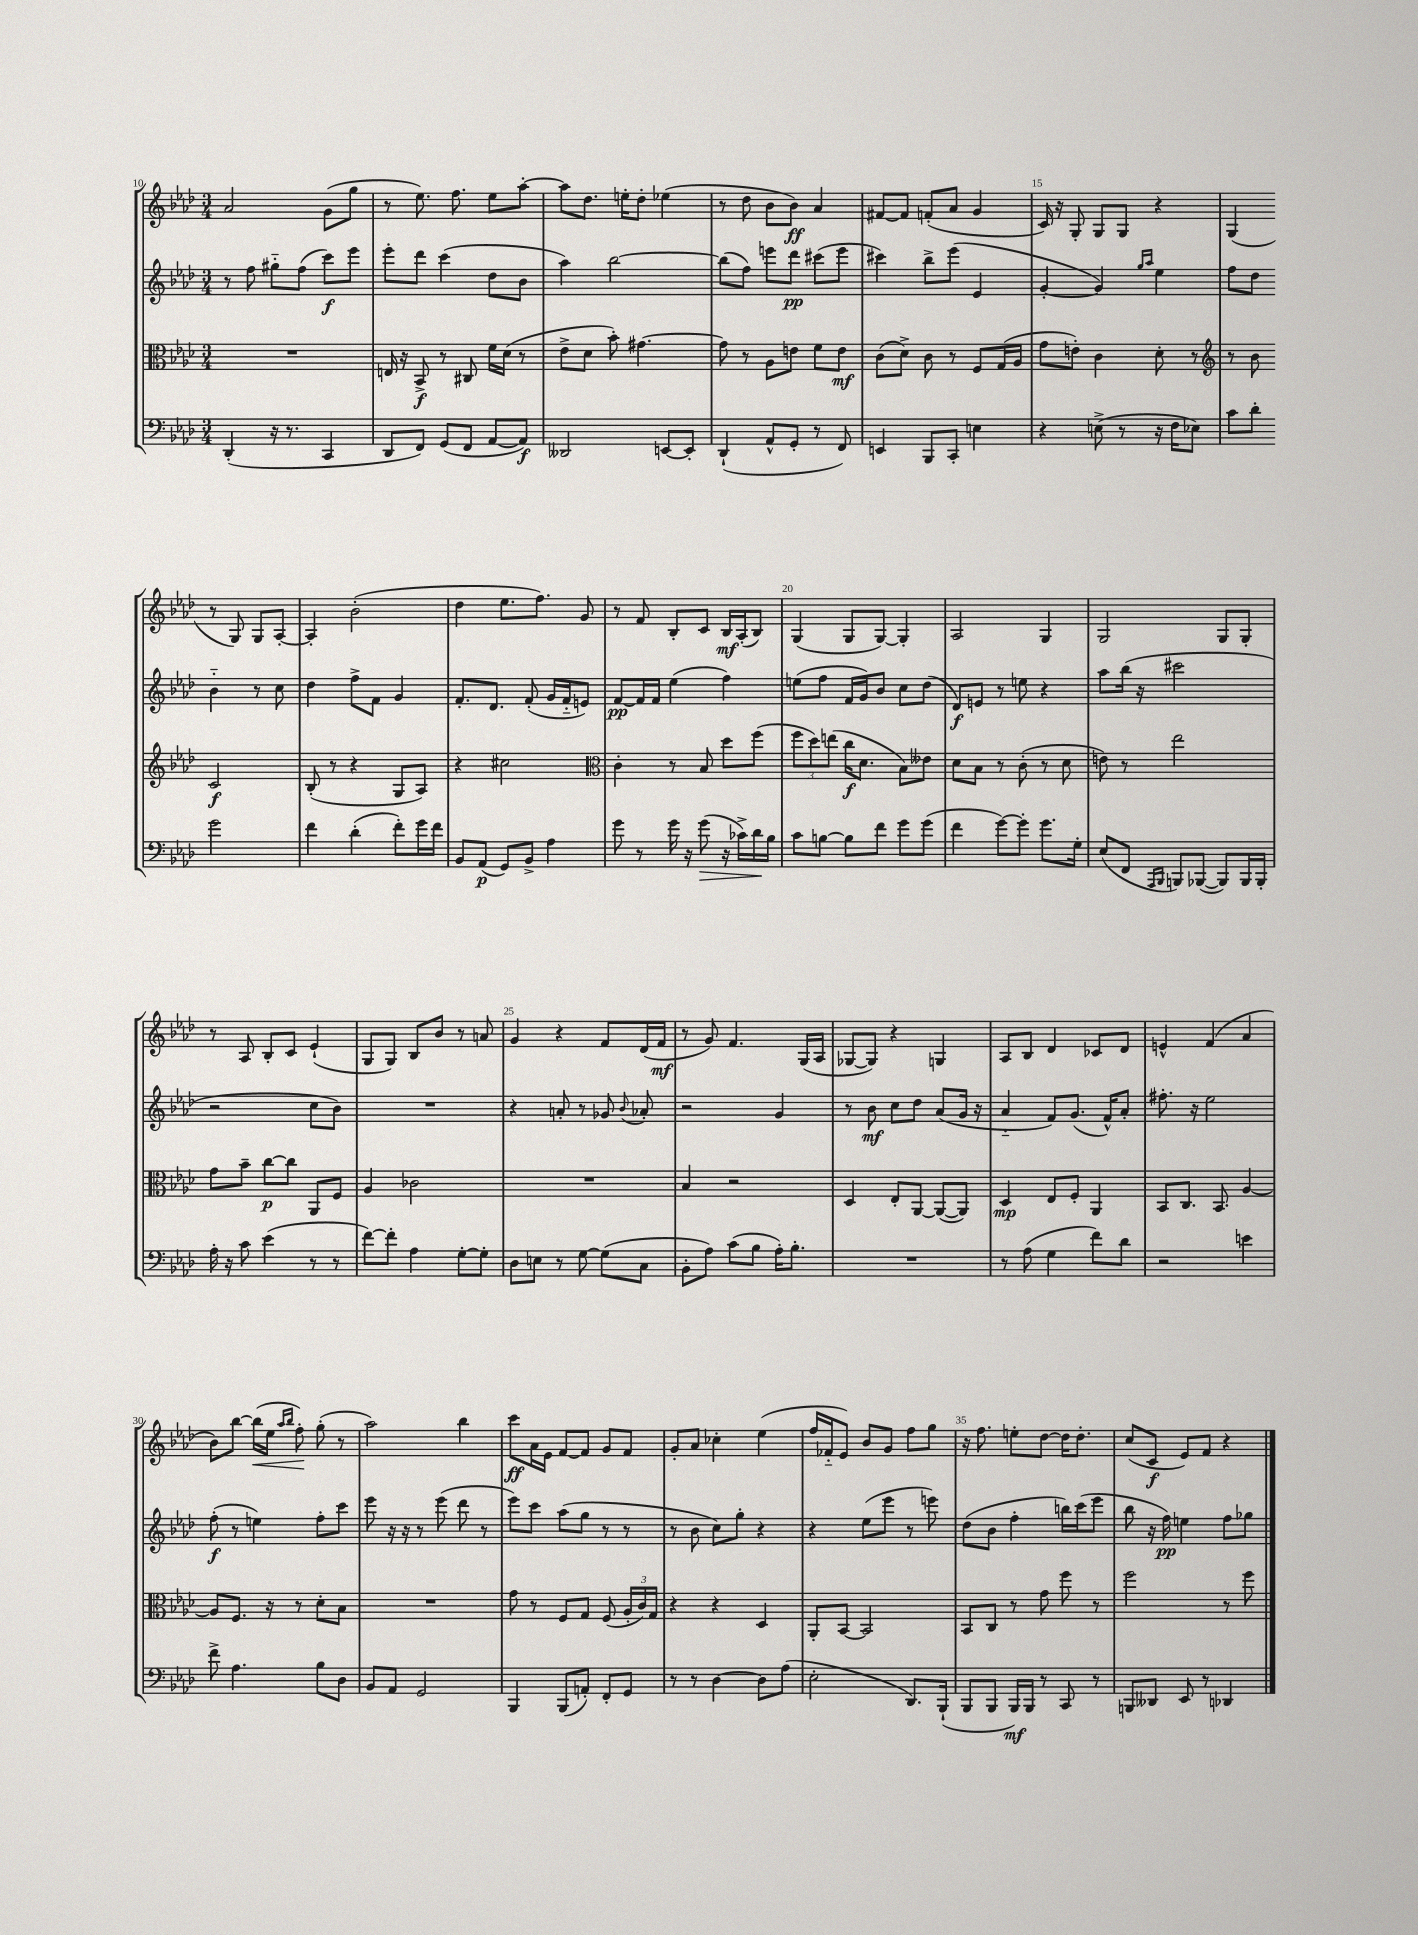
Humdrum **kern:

**kern	**kern	**kern	**kern
*staff4	*staff3	*staff2	*staff1
*clefF4	*clefC3	*clefG2	*clefG2
*k[b-e-a-d-]	*k[b-e-a-d-]	*k[b-e-a-d-]	*k[b-e-a-d-]
*M3/4	*M3/4	*M3/4	*M3/4
(4DD-'	2.r	8r	2a-
.	.	8ff	.
16r	.	8gg#'~	.
8.r	.	.	.
.	.	(8ff	.
4CC	.	8ccc)	(8g
.	.	8eee-	8gg
=	=	=	=
8DD-	16E	8eee-'	8r
.	16r	.	.
8FF)	8BB-^	8ddd-	8.ee-)
(8GG	8r	(4ccc	.
.	.	.	8.ff
8FF	8C#	.	.
[8AA-	16f	8dd-	8ee-
.	(16d-	.	.
8AA-])	8r	8b-	[8aa-'
=	=	=	=
2DD--	8e-^	4aa-)	8aa-]
.	8d-	.	8.dd-
.	8b-')	[2bb-	.
.	.	.	16ee'
.	[4.g#	.	8dd-'
[8EE	.	.	(4ee-
8EE']	.	.	.
=	=	=	=
(4DD-`	8g#]	(8bb-]	8r
.	8r	8ff)	8dd-
8AA-^^	8A-	8eee	8b-
8GG'	8e	8ddd-	8b-)
8r	8f	(8ccc#	4a-
8FF)	8e	8eee	.
=	=	=	=
4EE	(8c	4ccc#)	[8f#
.	8d-^)	.	8f#]
8BBB-	8c	8bb-^	(8f'
8CC'	8r	(8eee-	8a-
4E	8F	4e-	4g
.	(16G	.	.
.	16A-	.	.
=	=	=	=
4r	8g	[4g'	16c)
.	.	.	16r
.	8e')	.	8G'
(8E^	4c	4g])	8G
8r	.	.	8G
.	.	16qqgg	.
.	.	16qqaa-	.
16r	8d-'	4ee-	4r
16F	.	.	.
8E-)	8r	.	.
=	=	=	=
*	*clefG2	*	*
8c	8r	8ff	(4G
8d-'	8b-	8dd-	.
2g	2c	4b-'~	8r
.	.	.	8G)
.	.	8r	8G
.	.	8cc	[8A-'
=	=	=	=
4f	(8B-'	4dd-	4A-']
.	8r	.	.
(4d-'	4r	8ff^	(2b-'
.	.	8f	.
8f')	8G	4g	.
16g	8A-)	.	.
16f	.	.	.
=	=	=	=
8BB-	4r	8.f'	4dd-
(8AA-	.	.	.
.	.	8.d-	.
8GG)	2cc#	.	8.ee-
8BB-^	.	(8f'	.
.	.	.	8.ff)
4A-	.	16g	.
.	.	16f'~	.
.	.	8e)	8g
=	=	=	=
*	*clefC3	*	*
8g	4c'	[8f	8r
8r	.	16f]	8f
.	.	16f	.
16g	8r	(4ee-	8B-'
16r	.	.	.
(8g	8B-	.	8c
16r	8dd-	4ff)	16B-
16c-^)	.	.	(16A-'
16d-	(8ff	.	8B-)
16B-	.	.	.
=	=	=	=
8c	12ff	(8ee	(4G
.	12dd-)	.	.
[8B	.	8ff	.
.	(12ee	.	.
8B]	16cc	16f	8G
.	8.d-	16g)	.
8f	.	8b-	[8G)
8g	8B-)	8cc	4G']
(8g	8e--	(8dd-	.
=	=	=	=
4f	8d-	8d-)	2A-
.	8B-	8e	.
[8g)	8r	8r	.
8g']	(8c'	8ee	.
8.g	8r	4r	4G
.	8d-	.	.
16G'	.	.	.
=	=	=	=
(8E-	8e)	8aa-	2G
8FF	8r	(16bb-	.
.	.	16r	.
16qqAAA-	.	.	.
16qqBBB-	.	.	.
8BBB)	2ee-	2ccc#	.
([8BBB-	.	.	.
8BBB-])	.	.	8G
16BBB-	.	.	8G'
16BBB-'	.	.	.
=	=	=	=
16A-'	8g	2r	8r
16r	.	.	.
8c	8b-~	.	8A-
(4e-	[8cc	.	8B-'
.	8cc]	.	8c
8r	8AA-	8cc	(4e-`
8r	8F	8b-)	.
=	=	=	=
[8f)	4A-	2.r	8G
8f']	.	.	8G)
4A-	2c-	.	8B-
.	.	.	8b-
[8G'	.	.	8r
8G']	.	.	8a
=	=	=	=
8D-	2.r	4r	4g
8E	.	.	.
8r	.	8a'	4r
[8G	.	8r	.
(8G]	.	8g-	8f
.	.	8qqb-	.
8C	.	8a-'	(16d-
.	.	.	16f
=	=	=	=
8BB-'	4B-	2r	8r
8A-)	.	.	8g)
(8c	2r	.	4.f
8B-	.	.	.
16A-')	.	4g	.
8.B-'	.	.	.
.	.	.	(16G
.	.	.	16A-
=	=	=	=
2.r	4D-	8r	[8G-
.	.	8b-	8G-])
.	8E-'	8cc	4r
.	[8AA-	8dd-	.
.	(8AA-_	(8a-	4G
.	8AA-])	16g	.
.	.	16r	.
=	=	=	=
8r	4D-	4a-'~	8A-
(8A-	.	.	8B-
4G	8E-	8f)	4d-
.	8F'	(8.g	.
8f)	4AA-	.	8c-
.	.	16f^^)	.
8d-	.	8a-'	8d-
=	=	=	=
2r	8BB-	8.ff#'	4e^^
.	8.C	.	.
.	.	16r	.
.	.	2ee-	(4f
.	8.BB-	.	.
4e	[4A-	.	4a-
=	=	=	=
8f^	8A-]	(8ff'	8b-)
4.A-	8.F	8r	[8bb-
.	.	4ee)	(16bb-]
.	16r	.	16ee-
.	.	.	16qqaa-
.	.	.	16qqbb-
.	8r	.	8ff')
8B-	8d-'	8ff'	(8gg'
8D-	8B-	8ccc	8r
=	=	=	=
8BB-	2.r	8eee-	2aa-)
8AA-	.	16r	.
.	.	16r	.
2GG	.	8r	.
.	.	(8eee-	.
.	.	8ddd-	4bb-
.	.	8r	.
=	=	=	=
4BBB-	8g	8eee-)	8ccc
.	8r	8ccc	16a-
.	.	.	16e-
(8BBB-	8F	(8aa-	[8f
8AA')	8G	8gg	8f]
8FF'	(8F	8r	8g
8GG	24A-'	8r	8f
.	24c)	.	.
.	24G	.	.
=	=	=	=
8r	4r	8r	8g'
8r	.	8b-	8a-
[4D-	4r	8cc)	4cc-'
.	.	8gg'	.
8D-]	4D-	4r	(4ee-
(8A-	.	.	.
=	=	=	=
2E-'	8AA-'	4r	16ff
.	.	.	16f-'~
.	[8BB-	.	8e-)
.	2BB-]	(8ee-	8b-
.	.	8eee-	8g
8.DD-)	.	8r	8ff
.	.	8eee)	8gg
(16BBB-`	.	.	.
=	=	=	=
8BBB-	8BB-	(8dd-	16r
.	.	.	8.ff
8BBB-	8C	8b-	.
16BBB-)	8r	4ff'	8ee'
16BBB-	.	.	.
8r	8g	.	[8dd-
8CC	8ff	16bb)	16dd-]
.	.	(16ccc	8.dd-'
8r	8r	8eee-	.
=	=	=	=
8BBB	2ff	8bb-	(8cc
8DD--	.	16r	8c
.	.	16ff)	.
8EE-	.	4ee	8e-)
8r	.	.	8f
4DD-	8r	8ff	4r
.	8ff	8gg-	.
==	==	==	==
*-	*-	*-	*-
